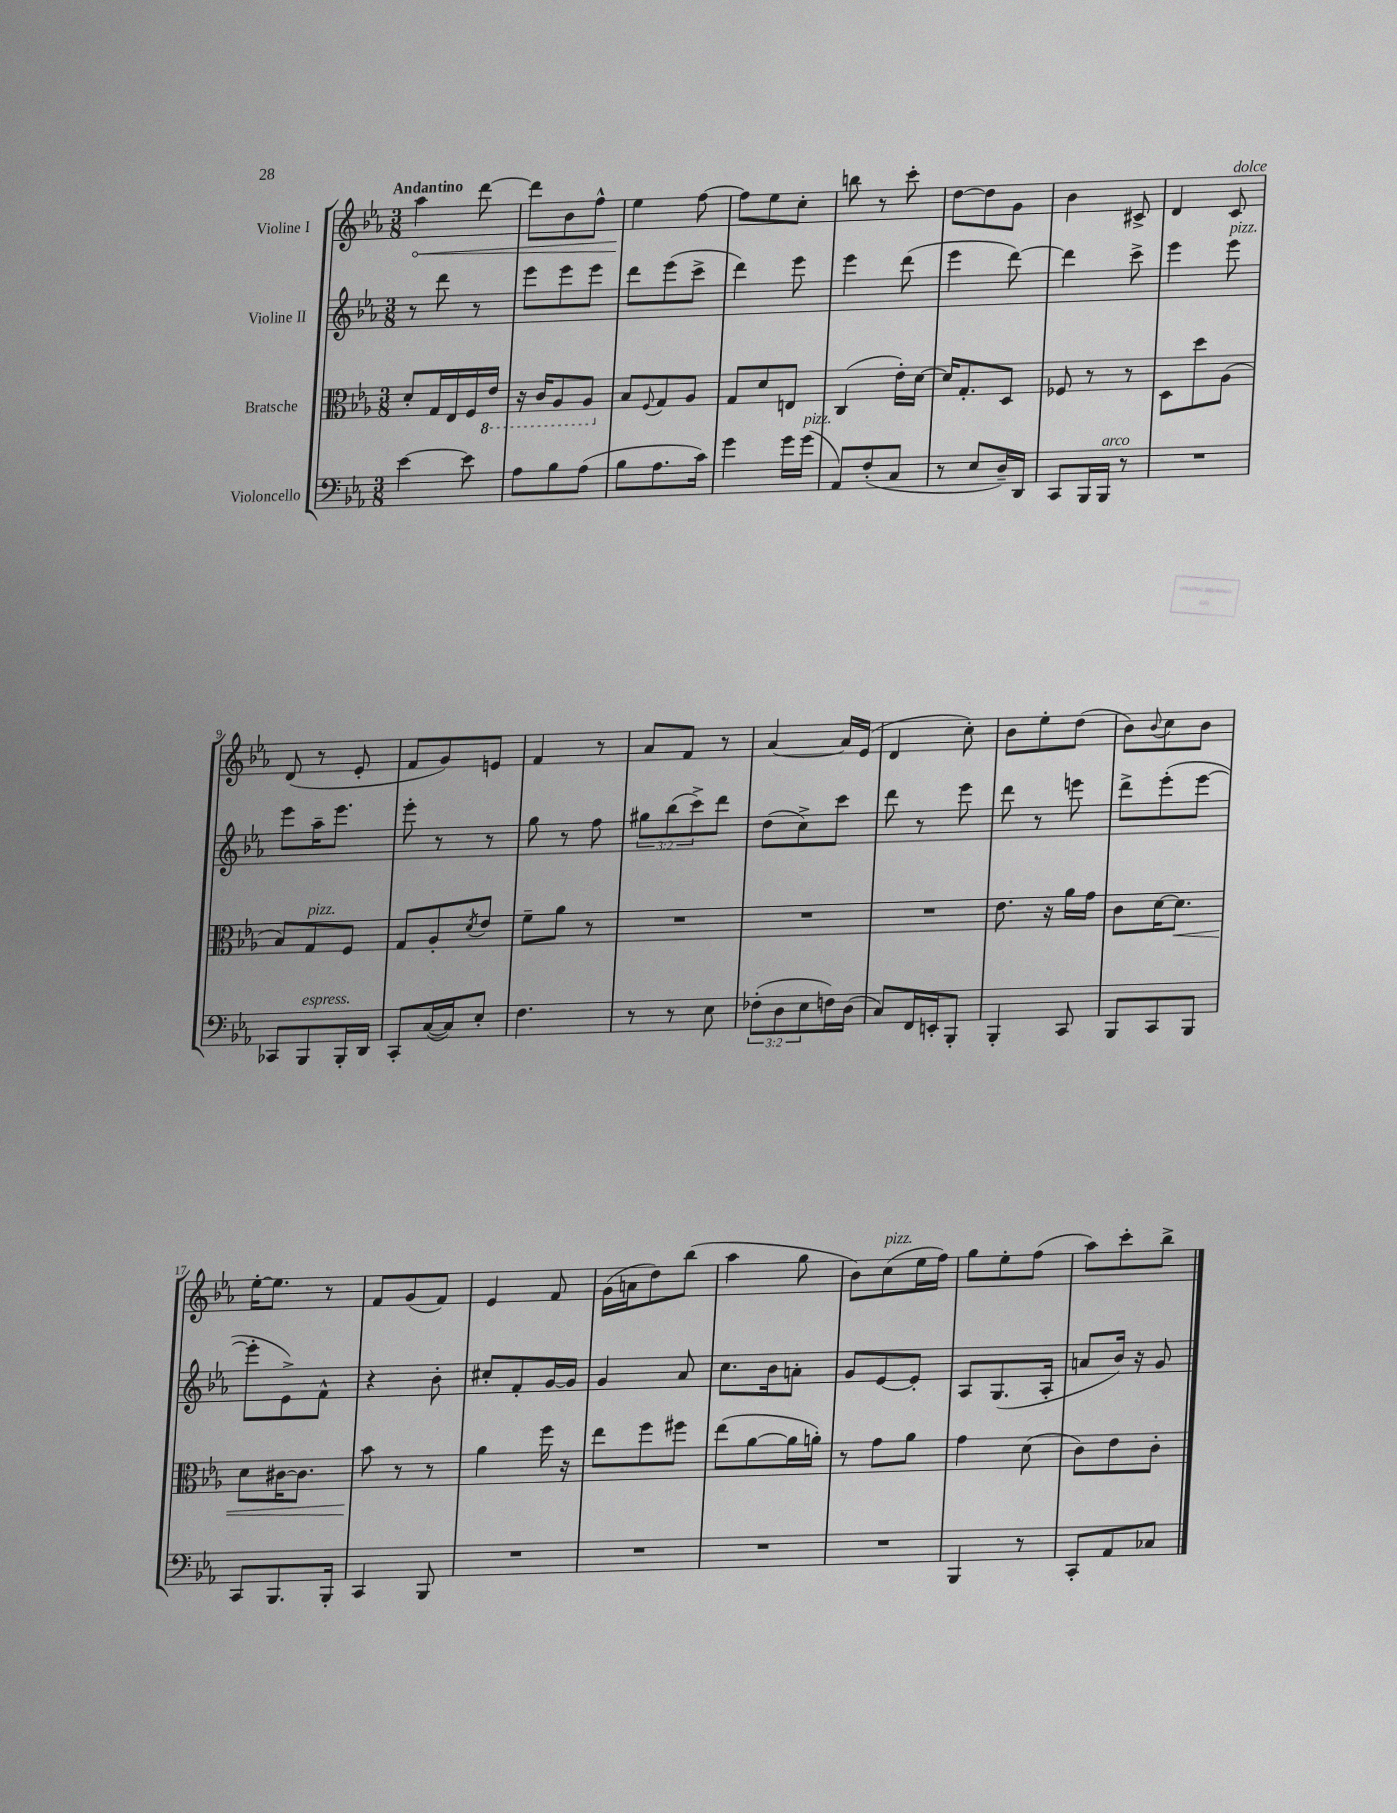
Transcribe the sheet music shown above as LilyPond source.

<<
\new StaffGroup <<
\new Staff = "s0" \with { instrumentName = "Violine I" } {
    \clef treble \key ees \major \numericTimeSignature \time 3/8 \tempo "Andantino"
    \once \override Hairpin.circled-tip = ##t aes''4\< d'''8~ |
    d'''8 bes'8 f''8-^ |
    ees''4\! f''8~ |
    f''8 ees''8 c''8-. |
    b''8 r8 c'''8-. |
    d''8~ d''8 g'8 |
    bes'4 cis'8-> |
    d'4 c'8^\markup { \italic "dolce" } |
    d'8( r8 ees'8-. |
    f'8 g'8) e'8 |
    f'4 r8 |
    aes'8 f'8 r8 |
    aes'4~ aes'16 ees'16( |
    d'4 c''8-.) |
    bes'8 ees''8-. d''8( |
    bes'8) \appoggiatura { bes'8 } c''8 bes'8 |
    ees''16~-. ees''8. r8 |
    f'8 g'8( f'8) |
    ees'4 f'8 |
    g'16( a'16 d''8) bes''8( |
    aes''4 g''8 |
    bes'8) c''8^\markup { \italic "pizz." }( ees''16 f''16) |
    g''8 ees''8-. f''8( |
    aes''8) c'''8-. bes''8-> \bar "|." |
}
\new Staff = "s1" \with { instrumentName = "Violine II" } {
    \clef treble \key ees \major \numericTimeSignature \time 3/8 \override Staff.TupletNumber.text = #tuplet-number::calc-fraction-text
    r8 d'''8 r8 |
    ees'''8 ees'''8 ees'''8 |
    d'''8 ees'''8( c'''8-> |
    d'''4) ees'''8 |
    ees'''4 d'''8( |
    ees'''4 d'''8~) |
    d'''4 c'''8-> |
    ees'''4 ees'''8^\markup { \italic "pizz." } |
    ees'''8 aes''16-- ees'''8. |
    ees'''8-. r8 r8 |
    g''8 r8 f''8 |
    \tuplet 3/2 { gis''8 bes''8( c'''8->) } d'''8 |
    d''8( c''8->) c'''8 |
    d'''8 r8 ees'''8 |
    d'''8 r8 e'''8 |
    d'''8-> ees'''8-.( ees'''8~ |
    ees'''8-. ees'8->) f'8-^ |
    r4 bes'8-. |
    cis''8-. f'8-. g'16~ g'16 |
    g'4 aes'8 |
    c''8. bes'16 a'8-. |
    g'8 ees'8~ ees'8-. |
    aes8 g8.( aes16-. |
    a'8 bes'16) r16 g'8 \bar "|." |
}
\new Staff = "s2" \with { instrumentName = "Bratsche" } {
    \clef alto \key ees \major \numericTimeSignature \time 3/8
    d'8-. g16 ees16 f16 \ottava #-1 ees16 |
    r16 c16 aes,8 aes,8 \ottava #0 |
    bes8 \appoggiatura { f8 } g8 aes8 |
    g8 d'8 e8 |
    c4( ees'16-.) d'16~ |
    d'16 g8.-. d8 |
    fes8 r8 r8 |
    d8 d''8 aes8( |
    bes8) g8^\markup { \italic "pizz." } f8 |
    g8 aes8-. \acciaccatura { d'8 } ees'8 |
    f'8-- aes'8 r8 |
    R4. |
    R4. |
    R4. |
    ees'8. r16 aes'16 g'16 |
    c'8 d'16~ d'8.\< |
    d'8 cis'16~ cis'8. |
    bes'8\! r8 r8 |
    aes'4 f''16 r16 |
    ees''8 f''8 fis''8 |
    ees''8( aes'8~ aes'16 a'16-.) |
    r8 g'8 aes'8 |
    g'4 d'8( |
    c'8) ees'8 c'8-. \bar "|." |
}
\new Staff = "s3" \with { instrumentName = "Violoncello" } {
    \clef bass \key ees \major \numericTimeSignature \time 3/8 \override Staff.TupletNumber.text = #tuplet-number::calc-fraction-text
    ees'4~ ees'8 |
    aes8 bes8 aes8( |
    bes8 aes8. c'16) |
    g'4 g'16 g'16^\markup { \italic "pizz." }( |
    aes,8) f8-.( c8 |
    r8 ees8 d16--) d,16 |
    c,8 bes,,16 bes,,16^\markup { \italic "arco" } r8 |
    R4. |
    ces,8 bes,,8^\markup { \italic "espress." } bes,,16-. d,16 |
    c,8-. c16~( c16) ees8-. |
    f4. |
    r8 r8 ees8 |
    \tuplet 3/2 { fes8-.( d8 ees8 } f16) d16( |
    c8) f,16 e,16-. bes,,8-. |
    bes,,4-. c,8 |
    bes,,8 c,8 bes,,8 |
    c,8 bes,,8. bes,,16-. |
    c,4 bes,,8 |
    R4. |
    R4. |
    R4. |
    R4. |
    bes,,4 r8 |
    c,8-. aes,8 ces8 \bar "|." |
}
>>
>>
